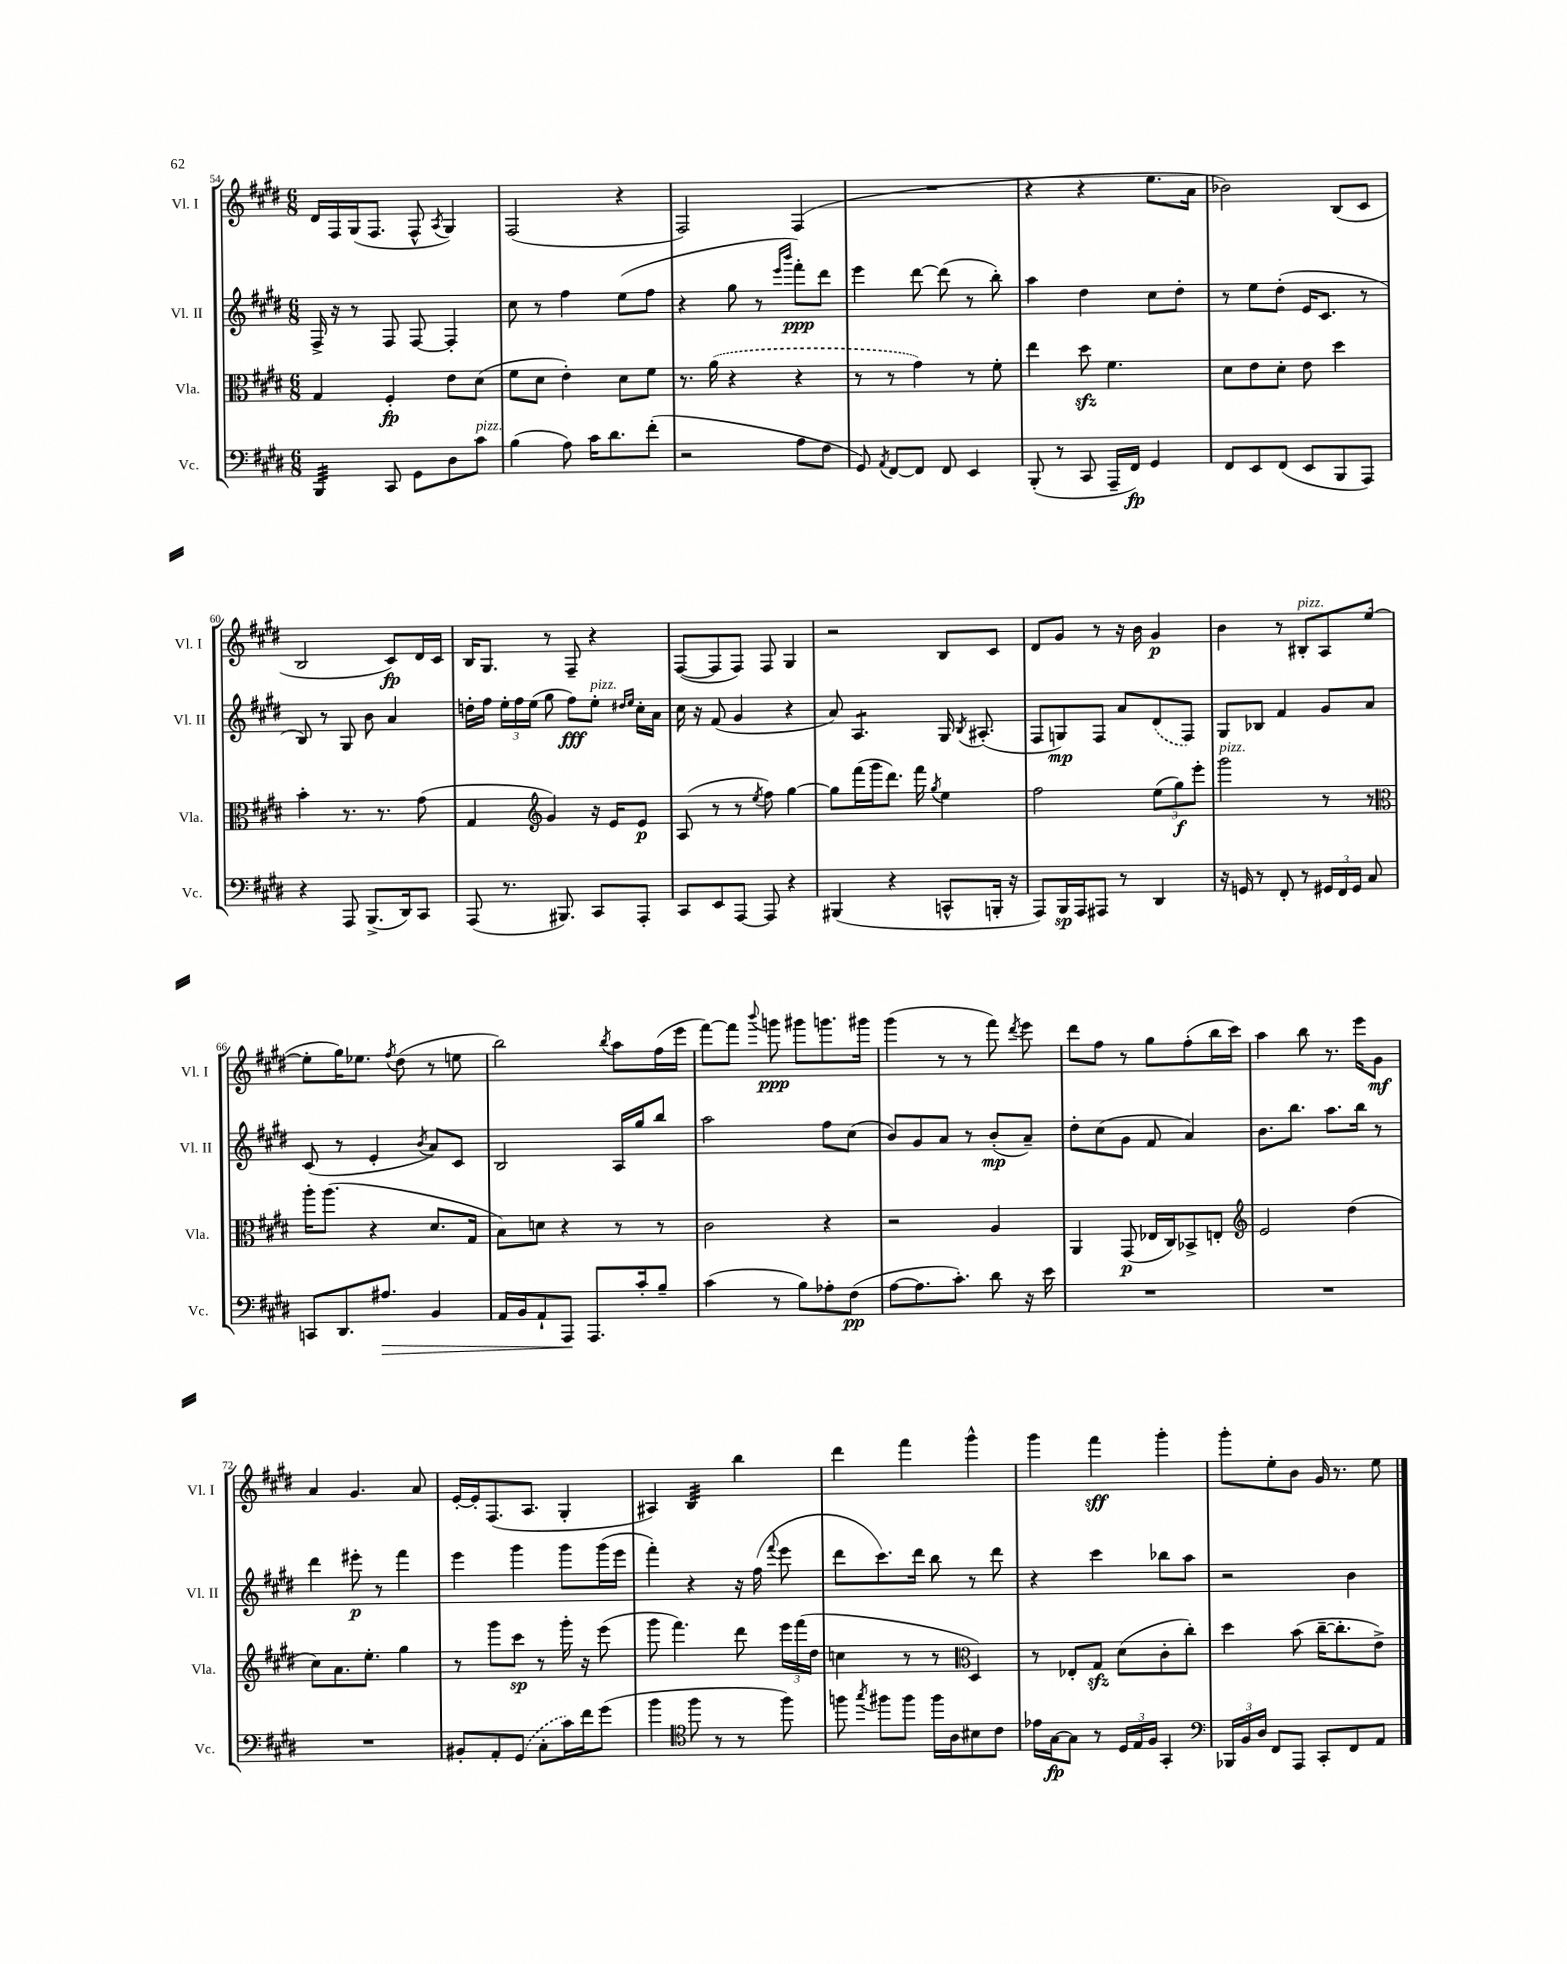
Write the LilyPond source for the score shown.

<<
\new StaffGroup <<
\new Staff = "s0" \with { instrumentName = "Vl. I" shortInstrumentName = "Vl. I" } {
    \clef treble \key e \major \numericTimeSignature \time 6/8
    \autoBeamOff dis'16[ fis16 gis16( fis8.] fis8-^ \acciaccatura { a8 } gis4) |
    fis2( r4 |
    fis2) fis4( |
    R2. |
    r4 r4 e''8.[ a'16] |
    bes'2) b8[( cis'8] |
    b2 cis'8[\fp) dis'16 cis'16] |
    b16[ gis8.] r8 fis8-- r4 |
    fis8[~( fis8 fis8]) fis8 gis4 |
    r2 b8[ cis'8] |
    dis'8[ gis'8] r8 r16 b'16 gis'4\p |
    b'4 r8 bis8[-.^\markup { \italic "pizz." } a8 e''8]~( |
    e''8[-. gis''16) ees''8.] \acciaccatura { fis''8 } dis''8( r8 e''8 |
    b''2) \acciaccatura { b''8 } a''8[ fis''16( e'''16] |
    fis'''8[~) fis'''8] \appoggiatura { b'''8 } g'''8\ppp gis'''8[ g'''8. gis'''16] |
    gis'''4( r8 r8 fis'''8) \acciaccatura { dis'''8 } e'''8 |
    dis'''8[ fis''8] r8 gis''8[ fis''8-.( b''16 cis'''16]) |
    a''4 b''8 r8. e'''16[ gis'8]\mf |
    a'4 gis'4. a'8 |
    e'16[~-. e'16-. fis8.( a8.] gis4-. |
    ais4) b4:32 b''4 |
    dis'''4 fis'''4 gis'''4-^ |
    gis'''4 fis'''4\sff gis'''4-. |
    gis'''8[-. e''8-. b'8] gis'16 r8. e''8 \bar "|." |
}
\new Staff = "s1" \with { instrumentName = "Vl. II" shortInstrumentName = "Vl. II" } {
    \clef treble \key e \major \numericTimeSignature \time 6/8
    \autoBeamOff fis16-> r16 r8 fis8 fis8~ fis4-. |
    cis''8 r8 fis''4 e''8[( fis''8] |
    r4 gis''8 r8 \grace { e'''16[ b'''16] } fis'''8[-.\ppp) dis'''8] |
    e'''4 dis'''8~ dis'''8( r8 b''8-.) |
    a''4 dis''4 cis''8[ dis''8]-. |
    r8 e''8[ dis''8]-.( e'16[ cis'8.] r8 |
    b8) r8 gis8 b'8 a'4 |
    d''16[-. fis''16] \tuplet 3/2 { e''16[-. fis''16 e''16]( } gis''8 fis''8[\fff) e''8]-.^\markup { \italic "pizz." } \grace { dis''16[ e''16] } cis''16[-. a'16] |
    cis''16 r16 fis'8( gis'4 r4 |
    a'8) a4.:8 gis16 \acciaccatura { b8 } ais8.-.( |
    fis8[ g8\mp) fis8] a'8[ \once \slurDashed dis'8( fis8]) |
    gis8[ bes8] fis'4 gis'8[ a'8] |
    cis'8( r8 e'4-. \acciaccatura { b'8 } a'8[) cis'8] |
    b2 a16[ gis''16 b''8] |
    a''2 fis''8[ cis''8]( |
    b'8[) gis'8 a'8] r8 b'8[-.\mp( a'8]--) |
    dis''8[-. cis''8( gis'8] fis'8 a'4) |
    b'8.[ b''8.] a''8.[ b''16] r8 |
    dis'''4 eis'''8-.\p r8 fis'''4 |
    e'''4 gis'''4 gis'''8[ gis'''16( e'''16] |
    fis'''4-.) r4 r16 fis''16( \appoggiatura { fis'''8 } e'''8 |
    dis'''8[ cis'''8.) dis'''16] b''8 r8 dis'''8 |
    r4 cis'''4 bes''8[ a''8] |
    r2 b'4 \bar "|." |
}
\new Staff = "s2" \with { instrumentName = "Vla." shortInstrumentName = "Vla." } {
    \clef alto \key e \major \numericTimeSignature \time 6/8
    \autoBeamOff gis4 fis4-.\fp e'8[ dis'8]( |
    fis'8[ dis'8] e'4-.) dis'8[ fis'8] |
    r8. \once \slurDashed a'16( r4 r4 |
    r8 r8 gis'4) r8 fis'8-. |
    e''4 dis''8\sfz fis'4. |
    dis'8[ e'8 dis'8]-. e'8 dis''4 |
    b'4-. r8. r8. gis'8( |
    gis4 \clef treble gis'4) r16 e'16[ e'8]\p |
    a8( r8 r8 \acciaccatura { e''8 } fis''8) gis''4~ |
    gis''8[ fis'''16( gis'''16 dis'''8.]) fis'''16 \acciaccatura { gis''8 } e''4 |
    fis''2 \tuplet 3/2 { e''8[( gis''8\f) e'''8]-. } |
    gis'''2^\markup { \italic "pizz." } r8 r8 |
    \clef alto a''16[-. a''8.]( r4 dis'8.[ gis16] |
    b8[) d'8] r4 r8 r8 |
    cis'2 r4 |
    r2 a4 |
    a,4 gis,8\p( ees16[ cis16) bes,8-> e8]-. |
    \clef treble e'2 dis''4( |
    cis''8[) a'8. e''8.]-. gis''4 |
    r8 gis'''8[ cis'''8]\sp r8 gis'''16-. r16 e'''8( |
    gis'''8 fis'''4.) dis'''8 \tuplet 3/2 { e'''16[ fis'''16( dis''16] } |
    c''4 r8 r8 \clef alto dis4) |
    r8 ees8[-. gis8]\sfz dis'8[( cis'8-. cis''8]-.) |
    dis''4 b'8( cis''16[~-- cis''8.-. e'8]->) \bar "|." |
}
\new Staff = "s3" \with { instrumentName = "Vc." shortInstrumentName = "Vc." } {
    \clef bass \key e \major \numericTimeSignature \time 6/8
    \autoBeamOff b,,4:32 cis,8 gis,8[ dis8 cis'8]^\markup { \italic "pizz." } |
    b4( a8) cis'16[ dis'8. fis'8]-.( |
    r2 a8[ fis8] |
    gis,8) \acciaccatura { a,8 } fis,8[~ fis,8] fis,8 e,4 |
    b,,8-.( r8 cis,8 a,,16[-- fis,16]\fp) gis,4 |
    fis,8[ e,8 fis,8]( e,8[ b,,8 a,,8]) |
    r4 a,,8 b,,8.[->( dis,16) cis,8] |
    a,,8( r8. bis,,8.) cis,8[ a,,8]-. |
    cis,8[ e,8 a,,8]~ a,,8 r4 |
    bis,,4( r4 c,8[-^ b,,16]-. r16 |
    a,,8[) b,,16\sp a,,16 ais,,8] r8 dis,4 |
    r16 g,16 r8 fis,8-. r8 \tuplet 3/2 { gis,16[ fis,16 gis,16] } cis8 |
    c,8[ dis,8. ais8.]\> b,4 |
    a,16[ b,16 a,8-! a,,8]\! a,,8.[ cis'16-. b8]-- |
    cis'4( r8 b8[) aes8-. fis8]\pp( |
    a8[~ a8. cis'8.]-.) dis'8 r16 e'16 |
    R2. |
    R2. |
    R2. |
    bis,8[-. a,8-. \once \slurDashed gis,8]( cis8[-. cis'16) fis'16 gis'8]( |
    b'4 \clef tenor fis''8 r8 r8 fis''8) |
    f''8 \acciaccatura { gis''8 } fis''8[ fis''8] fis''16[ a16 bis8 cis'8] |
    ees'16[ gis16~\fp gis8] r8 \tuplet 3/2 { dis16[ e16 fis16] } gis,4-. |
    \clef bass \tuplet 3/2 { bes,,16[ b,16 dis16] } fis,8[ a,,8] cis,8[-. fis,8 a,8] \bar "|." |
}
>>
>>
\layout { \context { \Score currentBarNumber = #54 } }
